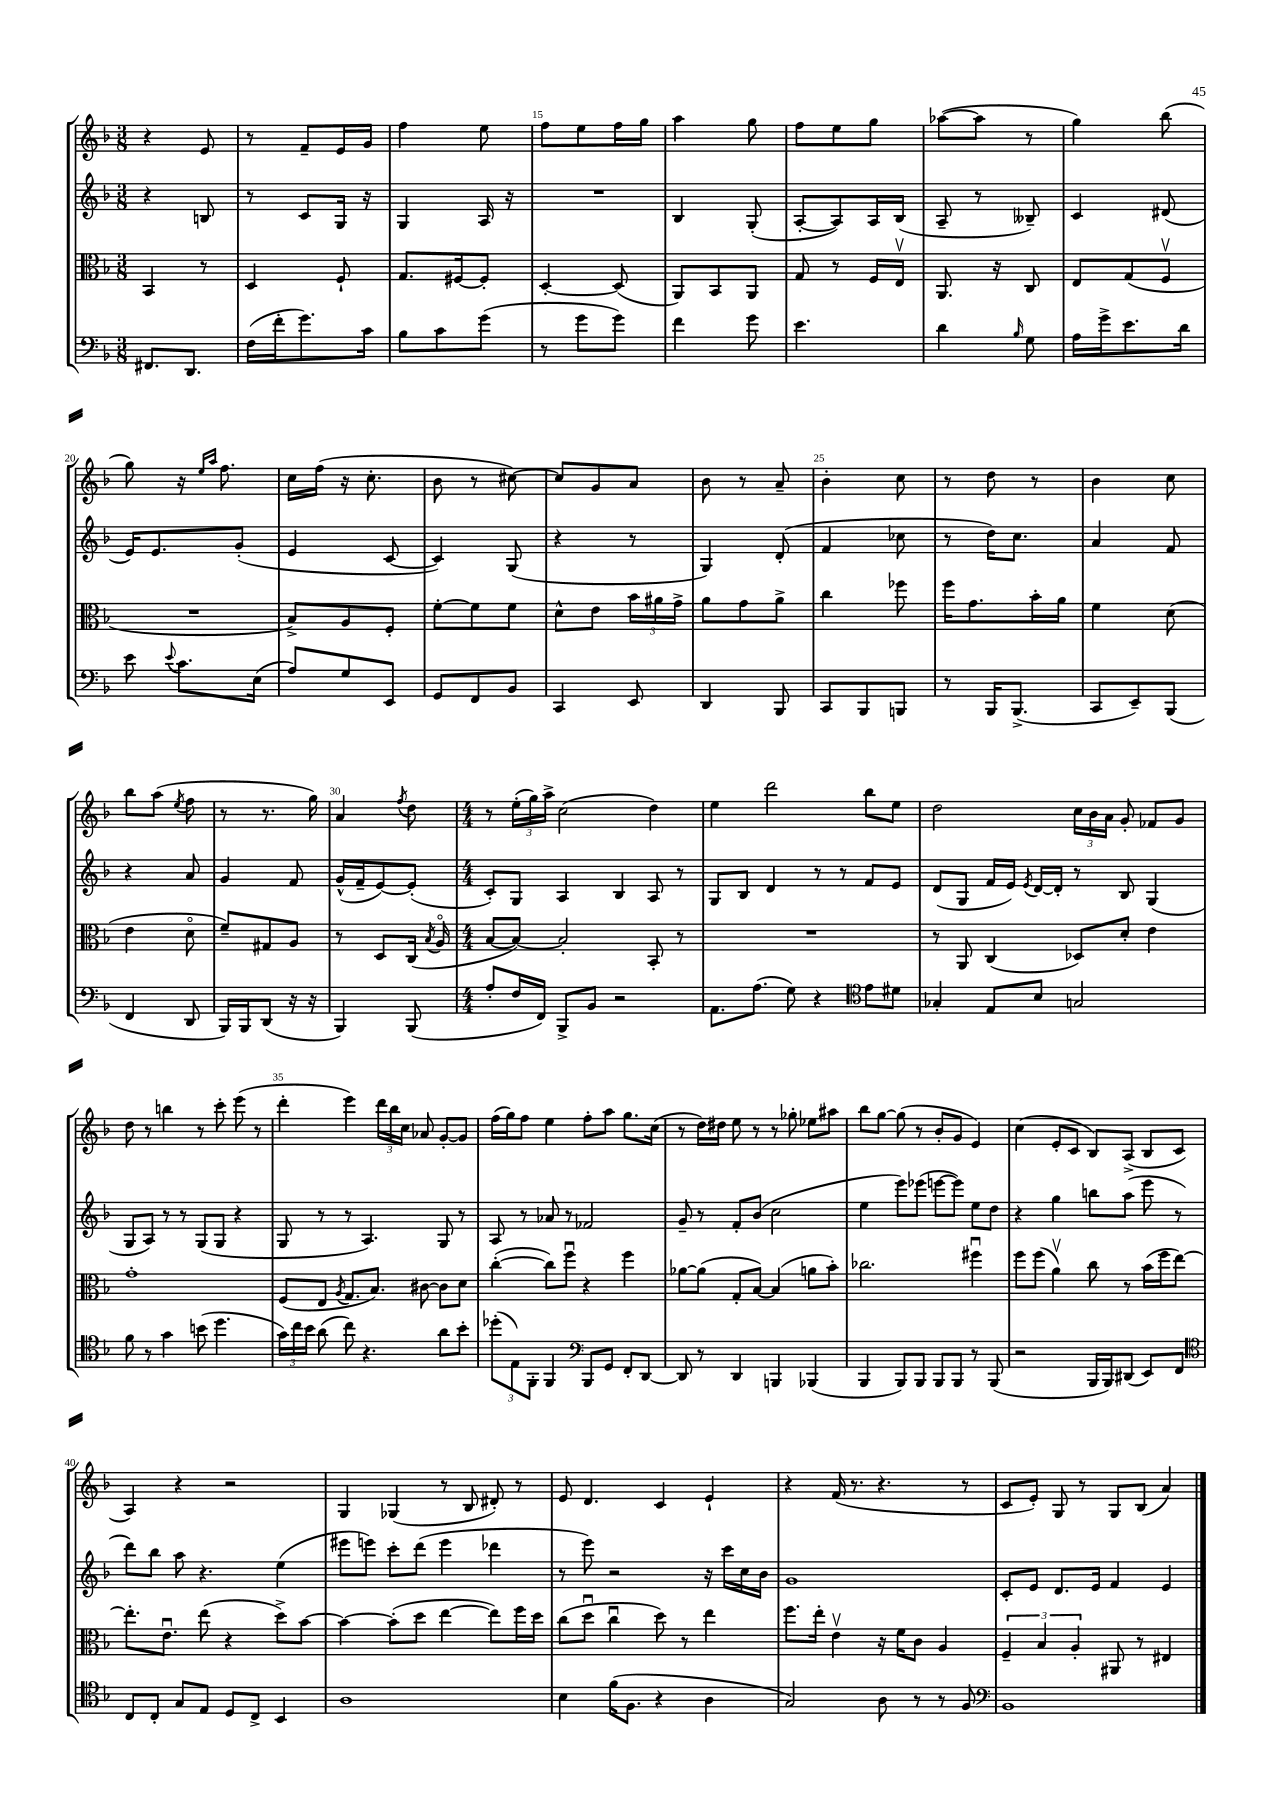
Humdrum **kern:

**kern	**kern	**kern	**kern
*staff4	*staff3	*staff2	*staff1
*clefF4	*clefC3	*clefG2	*clefG2
*k[b-]	*k[b-]	*k[b-]	*k[b-]
*M3/8	*M3/8	*M3/8	*M3/8
8.FF#	4BB-	4r	4r
8.DD	.	.	.
.	8r	8B	8e
=	=	=	=
(16F	4D	8r	8r
16f'	.	.	.
8.g)	.	8c	8f~
.	8F`	16G	16e
16c	.	16r	16g
=	=	=	=
8B-	8.G	4G	4ff
8c	.	.	.
.	[16F#	.	.
(8g	8F#']	16A	8ee
.	.	16r	.
=	=	=	=
8r	[4D'	4.r	8ff
8g	.	.	8ee
8g)	(8D]	.	16ff
.	.	.	16gg
=	=	=	=
4f	8AA)	4B-	4aa
.	8BB-	.	.
8g	8AA	(8G'	8gg
=	=	=	=
4.e	8G	[8A'	8ff
.	8r	8A])	8ee
.	16F	16A	8gg
.	16Ev	(16B-	.
=	=	=	=
4d	8.AA	8A~	([8aa-
.	.	8r	8aa-]
.	16r	.	.
16qqB-	.	.	.
8G	8C	8B--~)	8r
=	=	=	=
16A	8E	4c	4gg)
16g^	.	.	.
8.e	(8G	.	.
.	8Fv	(8d#	(8bb-
16d	.	.	.
=	=	=	=
8e	4.r	16e)	8gg)
.	.	8.e	.
8qqe	.	.	.
8.c	.	.	16r
.	.	.	16qqee
.	.	.	16qqaa
.	.	.	8.ff
.	.	(8g'	.
(16E	.	.	.
=	=	=	=
8A)	8B-^)	4e	16cc
.	.	.	(16ff
8G	8A	.	16r
.	.	.	8.cc'
8EE	8F'	[8c	.
=	=	=	=
8GG	[8f'	4c])	8b-
8FF	8f]	.	8r
8BB-	8f	(8G	[8cc#)
=	=	=	=
4CC	8d^^	4r	8cc#]
.	8e	.	8g
8EE	24b-	8r	8a
.	24a#	.	.
.	24g^	.	.
=	=	=	=
4DD	8a	4G)	8b-
.	8g	.	8r
8BBB-	8a^	(8d'	8a~
=	=	=	=
8CC	4cc	4f	4b-'
8BBB-	.	.	.
8BBB	8ff-	8cc-	8cc
=	=	=	=
8r	16ff	8r	8r
.	8.g	.	.
16BBB-	.	16dd)	8dd
(8.BBB-^	.	8.cc	.
.	16b-'	.	8r
.	16a	.	.
=	=	=	=
8CC	4f	4a	4b-
8EE~)	.	.	.
(8BBB-	(8d	8f	8cc
=	=	=	=
4FF	4e	4r	8bb-
.	.	.	(8aa
.	.	.	8qee
8DD	8do	8a	8ff
=	=	=	=
16BBB-)	8f~)	4g	8r
16BBB-	.	.	.
(8DD	8G#	.	8.r
16r	8A	8f	.
16r	.	.	16gg)
=	=	=	=
4BBB-)	8r	(16g^^	4a
.	.	16f~	.
.	8D	[8e)	.
.	.	.	8qff
(8BBB-	(16C	(8e']	8dd
.	8qB-	.	.
.	16Ao	.	.
=	=	=	=
*M4/4	*M4/4	*M4/4	*M4/4
8A'	[8B-	8c')	8r
16F	8B-_)	8G	(24ee'
.	.	.	24gg)
16FF)	.	.	.
.	.	.	24aa^
8BBB-^	2B-']	4A	(2cc
8BB-	.	.	.
2r	.	4B-	.
.	8BB-'	8A	4dd)
.	8r	8r	.
=	=	=	=
8.AA	1r	8G	4ee
.	.	8B-	.
(8.A	.	.	.
.	.	4d	2ddd
8G)	.	.	.
4r	.	8r	.
.	.	8r	.
*clefC4	*	*	*
8e	.	8f	8bb-
8d#	.	8e	8ee
=	=	=	=
4G-'	8r	(8d	2dd
.	8AA	8G	.
8E	(4C	16f	.
.	.	16e)	.
.	.	8qe	.
8B-	.	[16d	.
.	.	16d']	.
2G	8D-)	8r	24cc
.	.	.	24b-
.	.	.	24a
.	8d'	8B-	8g'
.	4e	(4G	8f-
.	.	.	8g
=	=	=	=
8f	1g'	8G	8dd
8r	.	8A)	8r
4g	.	8r	4bb
.	.	8r	.
(8b	.	(8G	8r
4.dd	.	8G	8ccc'
.	.	4r	(8eee
.	.	.	8r
=	=	=	=
24g)	(8F	8G	4ddd'
24cc	.	.	.
24b-	.	.	.
(8a	8E	8r	.
.	8qA	.	.
8cc)	8.G	8r	4eee)
4.r	.	4.A)	.
.	8.B-)	.	.
.	.	.	24ddd
.	.	.	24bb-
.	.	.	24cc
.	[8c#	.	8a-
8a	8c#]	8G	[8g'
8b-'	8d	8r	8g]
=	=	=	=
(12dd-'	([4cc'	8A	(16ff
.	.	.	16gg)
12E)	.	.	.
.	.	8r	8ff
12FF'	.	.	.
4FF	8cc])	8a-	4ee
.	8ffu	8r	.
*clefF4	*	*	*
8BBB-	4r	2f-	8ff'
8GG	.	.	8aa
8FF'	4ff	.	8.gg
[8DD	.	.	.
.	.	.	(16cc
=	=	=	=
8DD]	[8a-	8g~	8r
8r	(8a-]	8r	16dd)
.	.	.	16dd#
4DD	8G'	8f'	8ee
.	[8B-)	(8b-	8r
4BBB	(4B-]	2cc	8r
.	.	.	8gg-'
(4BBB-	8a	.	8ee-
.	8b-')	.	8aa#
=	=	=	=
4BBB-	2.cc-	4ee	8bb-
.	.	.	[8gg
8BBB-)	.	8eee)	(8gg]
8BBB-	.	(8eee-	8r
8BBB-	.	[8eee	8b-'
8BBB-	.	8eee])	8g
8r	4ff#u	8ee	4e)
(8BBB-	.	8dd	.
=	=	=	=
2r	8ff	4r	(4cc
.	(8ff	.	.
.	4av)	4gg	8e'
.	.	.	8c
16BBB-	8cc	8bb	8B-)
16BBB-)	.	.	.
(8DD#	8r	(8aa	(8A^
8EE)	(16b-	8eee	8B-
.	16ff	.	.
8FF	[8ee)	8r	8c
=	=	=	=
*clefC4	*	*	*
8C	8.ee']	8ddd)	4A)
8C'	.	8bb-	.
.	8.eu	.	.
8G	.	8aa	4r
8E	(8ee	4.r	.
8D	4r	.	2r
8C^	.	.	.
4BB-	8dd^)	(4ee	.
.	[8b-	.	.
=	=	=	=
1A	4b-_	8eee#	4G
.	.	8eee)	.
.	(8b-']	8ccc'	(4G-
.	8dd	(8ddd	.
.	[4ee	4eee	8r
.	.	.	8B-
.	8ee])	4ddd-	8d#')
.	16ff	.	8r
.	16dd	.	.
=	=	=	=
4B-	(8cc	8r	8e
.	8ddu	8eee)	4.d
(16f	4ccu	2r	.
8.F	.	.	.
4r	8dd)	.	4c
.	8r	.	.
4A	4ee	16r	4e`
.	.	16ccc	.
.	.	16cc	.
.	.	16b-	.
=	=	=	=
2G)	8.ff	1g	4r
.	16ee'	.	.
.	4ev	.	(16f
.	.	.	8.r
8A	16r	.	4.r
.	16f	.	.
8r	8c	.	.
8r	4A	.	.
8F	.	.	8r
=	=	=	=
*clefF4	*	*	*
1BB-	6F~	8c'	8c
.	.	8e	8e')
.	6B-	.	.
.	.	8.d	8G
.	6A'	.	.
.	.	.	8r
.	.	16e	.
.	8AA#	4f	8G
.	8r	.	(8B-
.	4E#	4e	4a)
==	==	==	==
*-	*-	*-	*-
